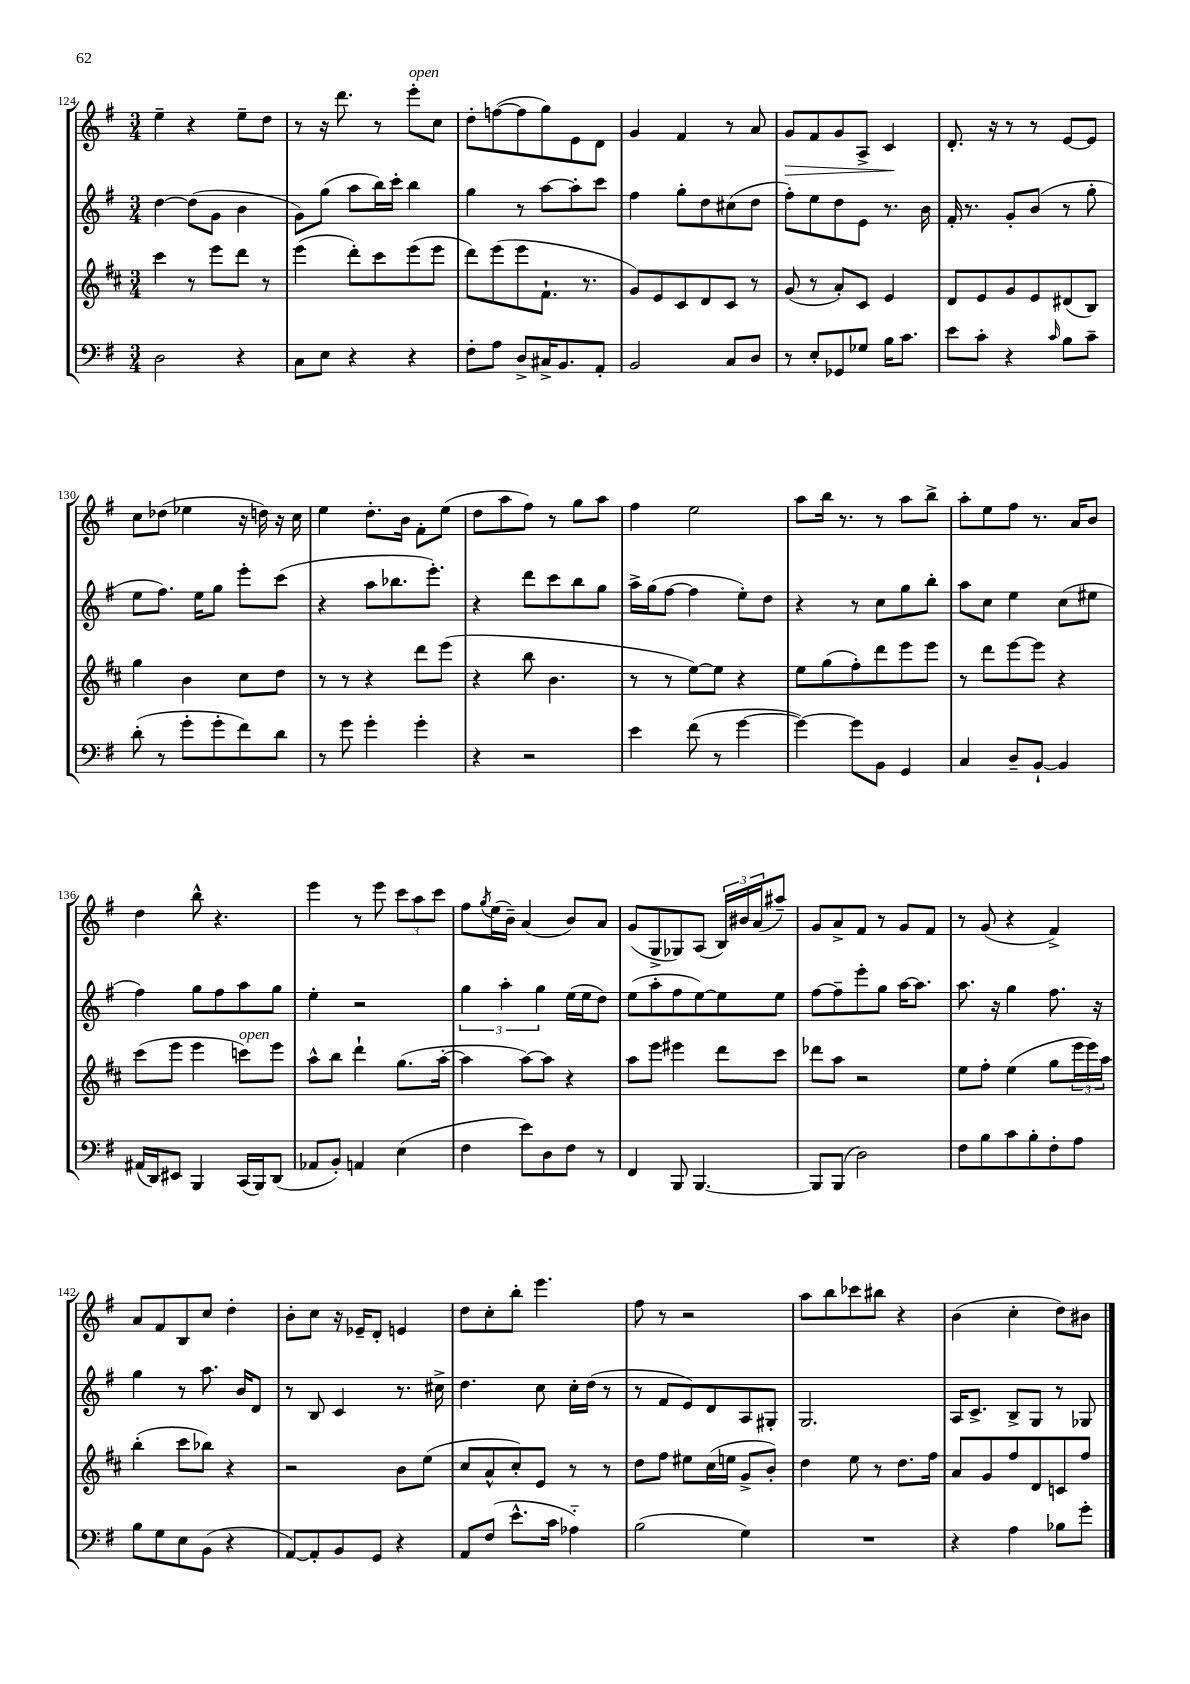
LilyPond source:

<<
\new StaffGroup <<
\new Staff = "s0" {
    \clef treble \key g \major \numericTimeSignature \time 3/4
    e''4-- r4 e''8-- d''8 |
    r8 r16 d'''8. r8 e'''8-.^\markup { \italic "open" } c''8 |
    d''8-. f''8~( f''8 g''8) e'8 d'8 |
    g'4 fis'4 r8 a'8 |
    g'8\> fis'8 g'8 a8-> c'4\! |
    d'8.-. r16 r8 r8 e'8~ e'8 |
    c''8 des''8( ees''4 r16 d''16) r16 c''16 |
    e''4 d''8.-. b'16 fis'8-. e''8( |
    d''8 a''8 fis''8) r8 g''8 a''8 |
    fis''4 e''2 |
    a''8 b''16 r8. r8 a''8 b''8-> |
    a''8-. e''8 fis''8 r8. a'16 b'8 |
    d''4 b''8-^ r4. |
    e'''4 r8 e'''8 \tuplet 3/2 { c'''8 a''8 c'''8 } |
    fis''8 \acciaccatura { g''8 } e''16( b'16--) a'4( b'8) a'8 |
    g'8( g8-> ges8) a8( \tuplet 3/2 { b16) bis'16 a'16( } ais''8--) |
    g'8 a'8-> fis'8 r8 g'8 fis'8 |
    r8 g'8( r4 fis'4->) |
    a'8 fis'8 b8 c''8 d''4-. |
    b'8-. c''8 r16 ees'16-- d'8-. e'4 |
    d''8 c''8-. b''8-. e'''4. |
    fis''8 r8 r2 |
    a''8 b''8 ces'''8 bis''8 r4 |
    b'4( c''4-. d''8) bis'8 \bar "|." |
}
\new Staff = "s1" {
    \clef treble \key g \major \numericTimeSignature \time 3/4
    d''4~ d''8( g'8 b'4 |
    g'8) g''8( a''8 b''16) c'''16-. b''4 |
    g''4 r8 a''8~ a''8-. c'''8 |
    fis''4 g''8-. d''8 cis''8( d''8 |
    fis''8-.) e''8 d''8 e'8 r8. b'16 |
    fis'16-. r8. g'8-. b'8( r8 g''8-. |
    e''8 fis''8.) e''16 g''8 e'''8-. c'''8( |
    r4 a''8 bes''8. e'''8.-.) |
    r4 d'''8 c'''8 b''8 g''8 |
    a''16-> g''16( fis''8~ fis''4 e''8-.) d''8 |
    r4 r8 c''8 g''8 b''8-. |
    a''8 c''8 e''4 c''8( eis''8 |
    fis''4) g''8 fis''8 a''8 g''8 |
    e''4-. r2 |
    \tuplet 3/2 { g''4 a''4-. g''4 } e''16( e''16 d''8) |
    e''8( a''8-. fis''8 e''8~) e''8 e''8 |
    fis''8~ fis''8-- e'''8-. g''8 a''16~ a''8. |
    a''8. r16 g''4 fis''8. r16 |
    g''4 r8 a''8. b'16 d'8 |
    r8 b8 c'4 r8. cis''16-> |
    d''4. c''8 c''16-. d''16( r8 |
    r8 fis'8 e'8) d'8 a8 gis8-. |
    g2. |
    a16 c'8.-> b8-> g8 r8 ges8 \bar "|." |
}
\new Staff = "s2" {
    \clef treble \key d \major \numericTimeSignature \time 3/4
    cis'''4 r8 e'''8 d'''8 r8 |
    e'''4( d'''8-.) cis'''8 e'''8( e'''8 |
    d'''8) e'''8( e'''8 fis'8.-! r8. |
    g'8) e'8 cis'8 d'8 cis'8 r8 |
    g'8( r8 a'8-.) cis'8 e'4 |
    d'8 e'8 g'8 e'8 dis'8( b8) |
    g''4 b'4 cis''8 d''8 |
    r8 r8 r4 d'''8 e'''8( |
    r4 b''8 b'4. |
    r8 r8 e''8~) e''8 r4 |
    e''8 g''8( fis''8-.) d'''8 e'''8 e'''8 |
    r8 d'''8 e'''8~ e'''8 r4 |
    cis'''8( e'''8 e'''4 c'''8^\markup { \italic "open" }) e'''8 |
    a''8-^ b''8 d'''4-! g''8.( a''16~-. |
    a''4 a''8~) a''8 r4 |
    a''8 e'''8 eis'''4 d'''8 cis'''8 |
    des'''8 a''8 r2 |
    e''8 fis''8-. e''4( g''8 \tuplet 3/2 { e'''16 e'''16) a''16 } |
    b''4-.( cis'''8 bes''8) r4 |
    r2 b'8 e''8( |
    cis''8 a'8-^ cis''8-.) e'8 r8 r8 |
    d''8 fis''8 eis''8 cis''16( e''16 g'8-> b'8-.) |
    d''4 e''8 r8 d''8. fis''16 |
    a'8 g'8 fis''8 d'8 c'8 fis''8 \bar "|." |
}
\new Staff = "s3" {
    \clef bass \key g \major \numericTimeSignature \time 3/4
    d2 r4 |
    c8 e8 r4 r4 |
    fis8-. a8 d8-> cis16-> b,8. a,8-. |
    b,2 c8 d8 |
    r8 e8-. ges,8 ges8 b16 c'8. |
    e'8 c'8-. r4 \grace { c'16 } b8 c'8-- |
    d'8-.( r8 g'8-. g'8-. fis'8) d'8 |
    r8 g'8 g'4-. g'4-. |
    r4 r2 |
    e'4 fis'8( r8 g'4~ |
    g'4~) g'8 b,8 g,4 |
    c4 d8-- b,8~-! b,4 |
    ais,16( d,16) eis,8 b,,4 c,16( b,,16) d,8( |
    aes,8 b,8-.) a,4 e4( |
    fis4 e'8) d8 fis8 r8 |
    fis,4 b,,8 b,,4.~ |
    b,,8 b,,8( d2) |
    fis8 b8 c'8 b8-. fis8-. a8 |
    b8 g8 e8 b,8( r4 |
    a,8~) a,8-. b,8 g,8 r4 |
    a,8 fis8( e'8.-^ c'16 aes4-_) |
    b2( g4) |
    R2. |
    r4 a4 bes8 g'8-. \bar "|." |
}
>>
>>
\layout { \context { \Score currentBarNumber = #124 } }
